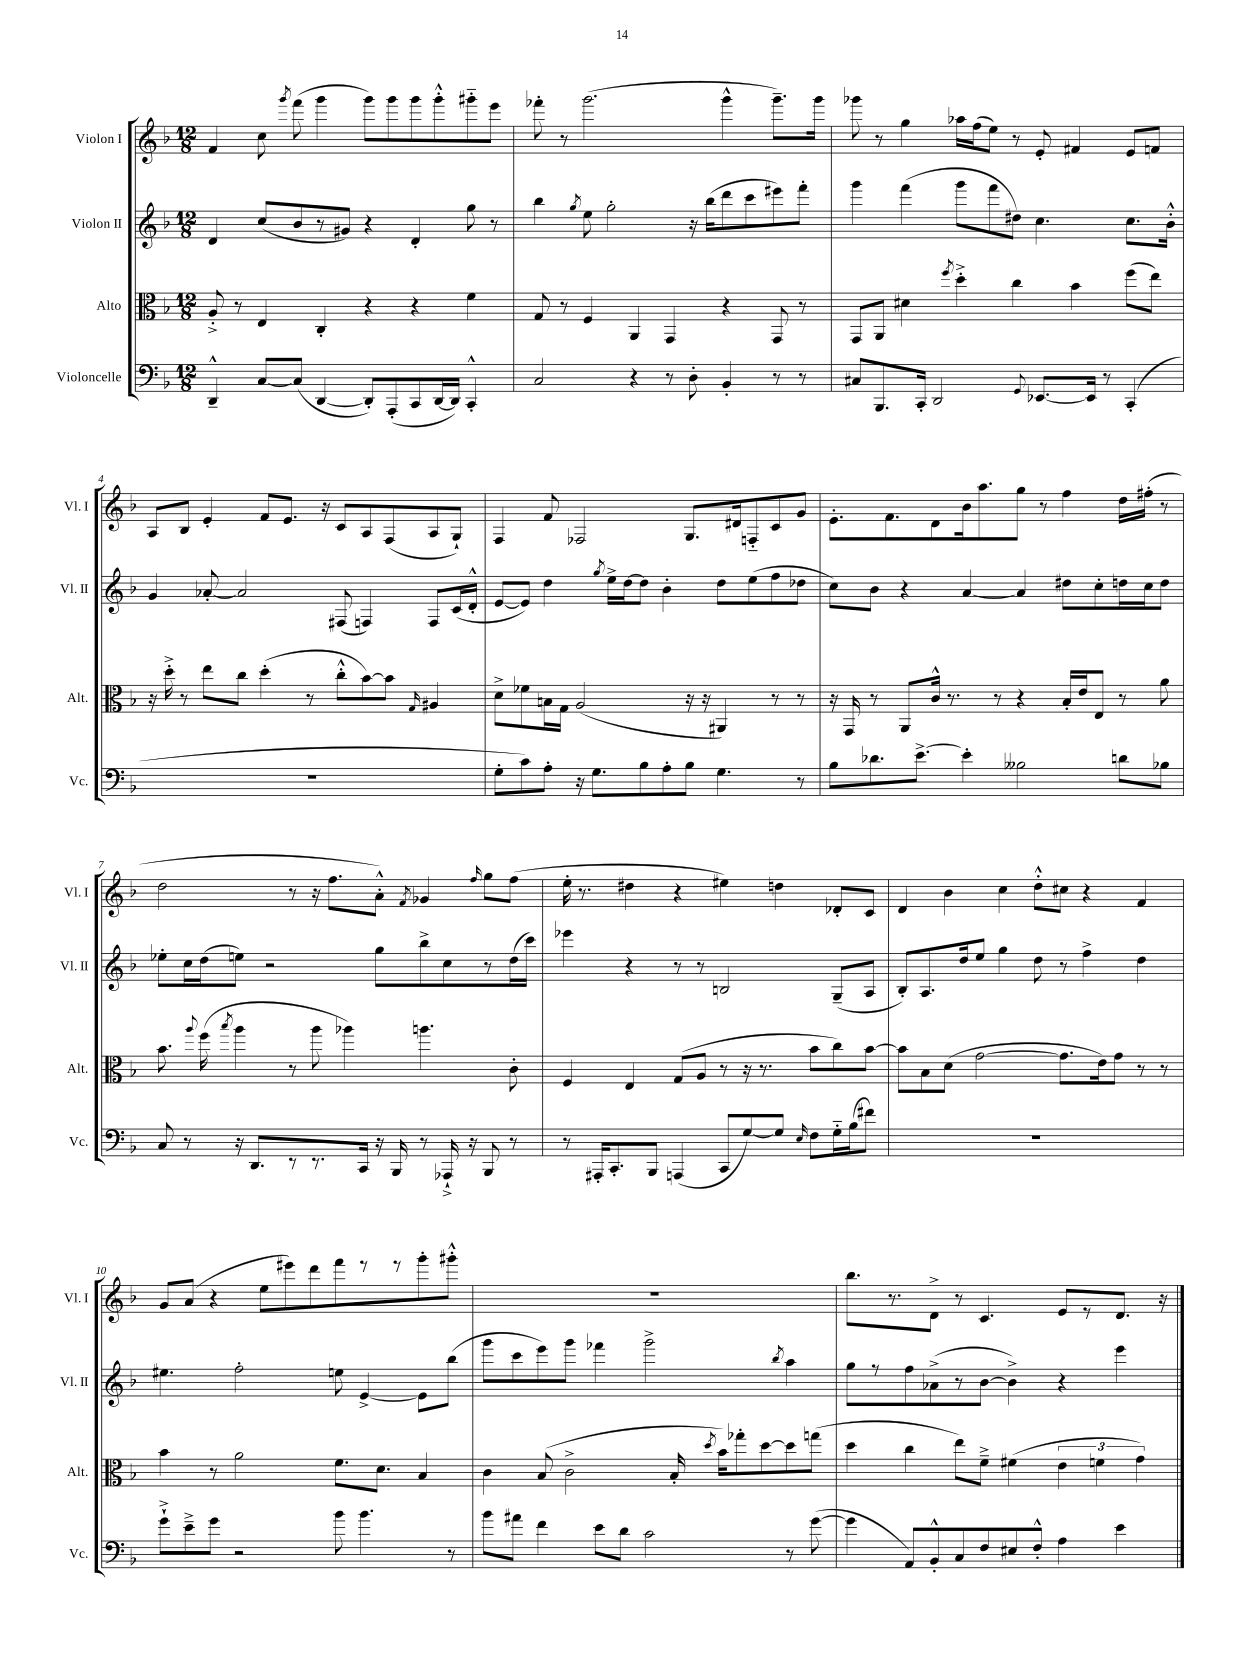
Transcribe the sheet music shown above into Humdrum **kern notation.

**kern	**kern	**kern	**kern
*staff4	*staff3	*staff2	*staff1
*clefF4	*clefC3	*clefG2	*clefG2
*k[b-]	*k[b-]	*k[b-]	*k[b-]
*M12/8	*M12/8	*M12/8	*M12/8
4DD~^^	8A'^	4d	4f
.	8r	.	.
[8C	4E	(8cc	8cc
.	.	.	8qggg
(8C]	.	8b-	(8fff
[4DD	4C'	8r	4ggg
.	.	8g#)	.
8DD'])	4r	4r	8ggg)
(8AAA'	.	.	8ggg
8CC	4r	4d'	8ggg
[16DD	.	.	8ggg'^^
16DD])	.	.	.
4CC'^^	4f	8gg	8ggg#'~
.	.	8r	8eee
=	=	=	=
2C	8G	4bb-	8fff-'
.	8r	.	8r
.	.	8qgg	.
.	4F	8ee	(2.ggg
.	.	2gg'	.
4r	4AA	.	.
8r	4GG	.	.
8D'	.	16r	.
.	.	(16bb-	.
4BB-'	4r	8ddd	4ggg^^
.	.	8ccc	.
8r	8GG	8eee#)	8.ggg~)
8r	8r	8fff'	.
.	.	.	16ggg
=	=	=	=
8C#	8GG	4ggg	8ggg-
8.BBB-	8AA	.	8r
.	4d#	(4fff	4gg
16CC'	.	.	.
2DD	.	.	.
.	8qff	.	.
.	4dd'^	8ggg	16aa-
.	.	.	(16ff
.	.	8fff	8ee)
.	4cc	8dd#)	8r
8qqGG	.	.	.
[8.EE-	.	4.cc	8e'
.	4b-	.	4f#
16EE-]	.	.	.
8r	.	.	.
(4CC'	(8ff	8.cc	8e
.	8ee)	.	8f
.	.	16b-'^^	.
=	=	=	=
1.r	16r	4g	8A
.	16dd'^	.	.
.	8r	.	8B-
.	8ee	[8a-'	4e'
.	8cc	2a-]	.
.	(4dd'	.	8f
.	.	.	8.e
.	8r	.	.
.	.	.	16r
.	8cc'^^	(8F#	8c
.	[8b-)	4F)	8A
.	8b-]	.	(8F
.	16qqG	.	.
.	4A#	8F	8A
.	.	(16c	8G`)
.	.	16d'^^	.
=	=	=	=
8G'	8d^	[8e	4F
8c)	8f-	8e])	.
8A'	16B	4dd	8f
.	16G	.	.
16r	(2A	.	2F-
8.G	.	.	.
.	.	8qgg	.
.	.	16ee^	.
.	.	[16dd	.
8B-	.	8dd]	.
8A'	.	4b-'	.
8B-	16r	.	8.G
.	16r	.	.
4.G	4AA#)	8dd	.
.	.	.	16d#
.	.	(8ee	8F'~
.	8r	8ff	8c
8r	8r	8dd-	8g
=	=	=	=
8B-	16r	8cc)	8.e'
.	16GG	.	.
8.d-	8r	8b-	.
.	.	.	8.f
.	8AA	4r	.
[8.e^	.	.	.
.	16c^^	.	8d
.	8.r	.	.
4e']	.	[4a	16b-
.	.	.	8.aa
.	8r	.	.
2B--	4r	4a]	8gg
.	.	.	8r
.	16B-'	8dd#	4ff
.	16e	.	.
.	8E	8cc'	.
8d	8r	16dd	16dd
.	.	16cc	(16ff#'
8B-	8a	8dd	8r
=	=	=	=
8C	8.b-	8ee-'	2dd
8r	.	16cc	.
.	8qqaa	.	.
.	(16ff	(16dd	.
.	8qbb-	.	.
16r	4aa	8ee)	.
8.DD	.	.	.
.	.	2r	.
8r	8r	.	8r
8.r	8aa	.	16r
.	.	.	8.ff
.	4aa-)	.	.
16CC	.	.	.
16r	.	8gg	8a'^^)
16BBB-	.	.	.
.	.	.	8qf
8r	4.aa	8bb-^	4g-
16AAA-`^	.	8cc	.
16r	.	.	.
.	.	.	16qqff
8BBB-	.	8r	8gg
8r	8c'	(16dd	(8ff
.	.	16ccc)	.
=	=	=	=
8r	4F	4eee-	16ee'
.	.	.	8.r
16AAA#'	.	.	.
8.CC'	.	.	.
.	4E	4r	4dd#
8BBB-	.	.	.
(4AAA	(8G	8r	4r
.	8A	8r	.
8CC	8r	2B	4ee#)
[8G)	16r	.	.
.	8.r	.	.
8G]	.	.	4dd
16qqE	.	.	.
8F	8b-	.	.
16G'~	8cc)	(8G~	8d-'
(16B-	.	.	.
8f#)	[8b-	8A	8c
=	=	=	=
1.r	8b-]	8B-')	4d
.	8B-	8.A	.
.	(8d	.	4b-
.	.	16dd	.
.	[2g	8ee	.
.	.	4gg	4cc
.	.	8dd	8dd'^^
.	8.g]	8r	8cc#
.	.	4ff^	4r
.	16e)	.	.
.	8g	.	.
.	8r	4dd	4f
.	8r	.	.
=	=	=	=
8g`^	4b-	4.ee#	8g
8e~^	.	.	(8a
8g	8r	.	4r
2r	2a	2ff'	.
.	.	.	8ee
.	.	.	8eee#)
.	.	.	8ddd
8b-	8.f	8ee	8fff
4.b-	.	[4e^	8r
.	8.d	.	.
.	.	.	8r
.	4B-	8e]	8ggg'
8r	.	(8bb-	8ggg#'^^
=	=	=	=
8b-	4c	8ggg	1.r
8a#	.	8ccc	.
4f	(8B-	8eee)	.
.	2c^	8ggg	.
8e	.	4fff-	.
8d	.	.	.
2c	.	2ggg^	.
.	16B-'	.	.
.	8qdd	.	.
.	16b-)	.	.
.	8gg-'	.	.
.	[8dd	.	.
.	.	8qbb-	.
8r	8dd]	4aa	.
([8g	(8gg	.	.
=	=	=	=
4g]	4dd	8gg	8.bb-
.	.	8r	.
.	.	.	8.r
8AA)	4cc	8ff	.
8BB-'^^	.	(8a-^	8d^
8C	8ee)	8r	8r
8F	8f~^	[8b-	4.c
8E#	(4f#	4b-^])	.
8F'^^	.	.	.
4A	6e	4r	8e
.	.	.	8r
.	6f	.	.
4e	.	4eee	8.d
.	6g)	.	.
.	.	.	16r
==	==	==	==
*-	*-	*-	*-
